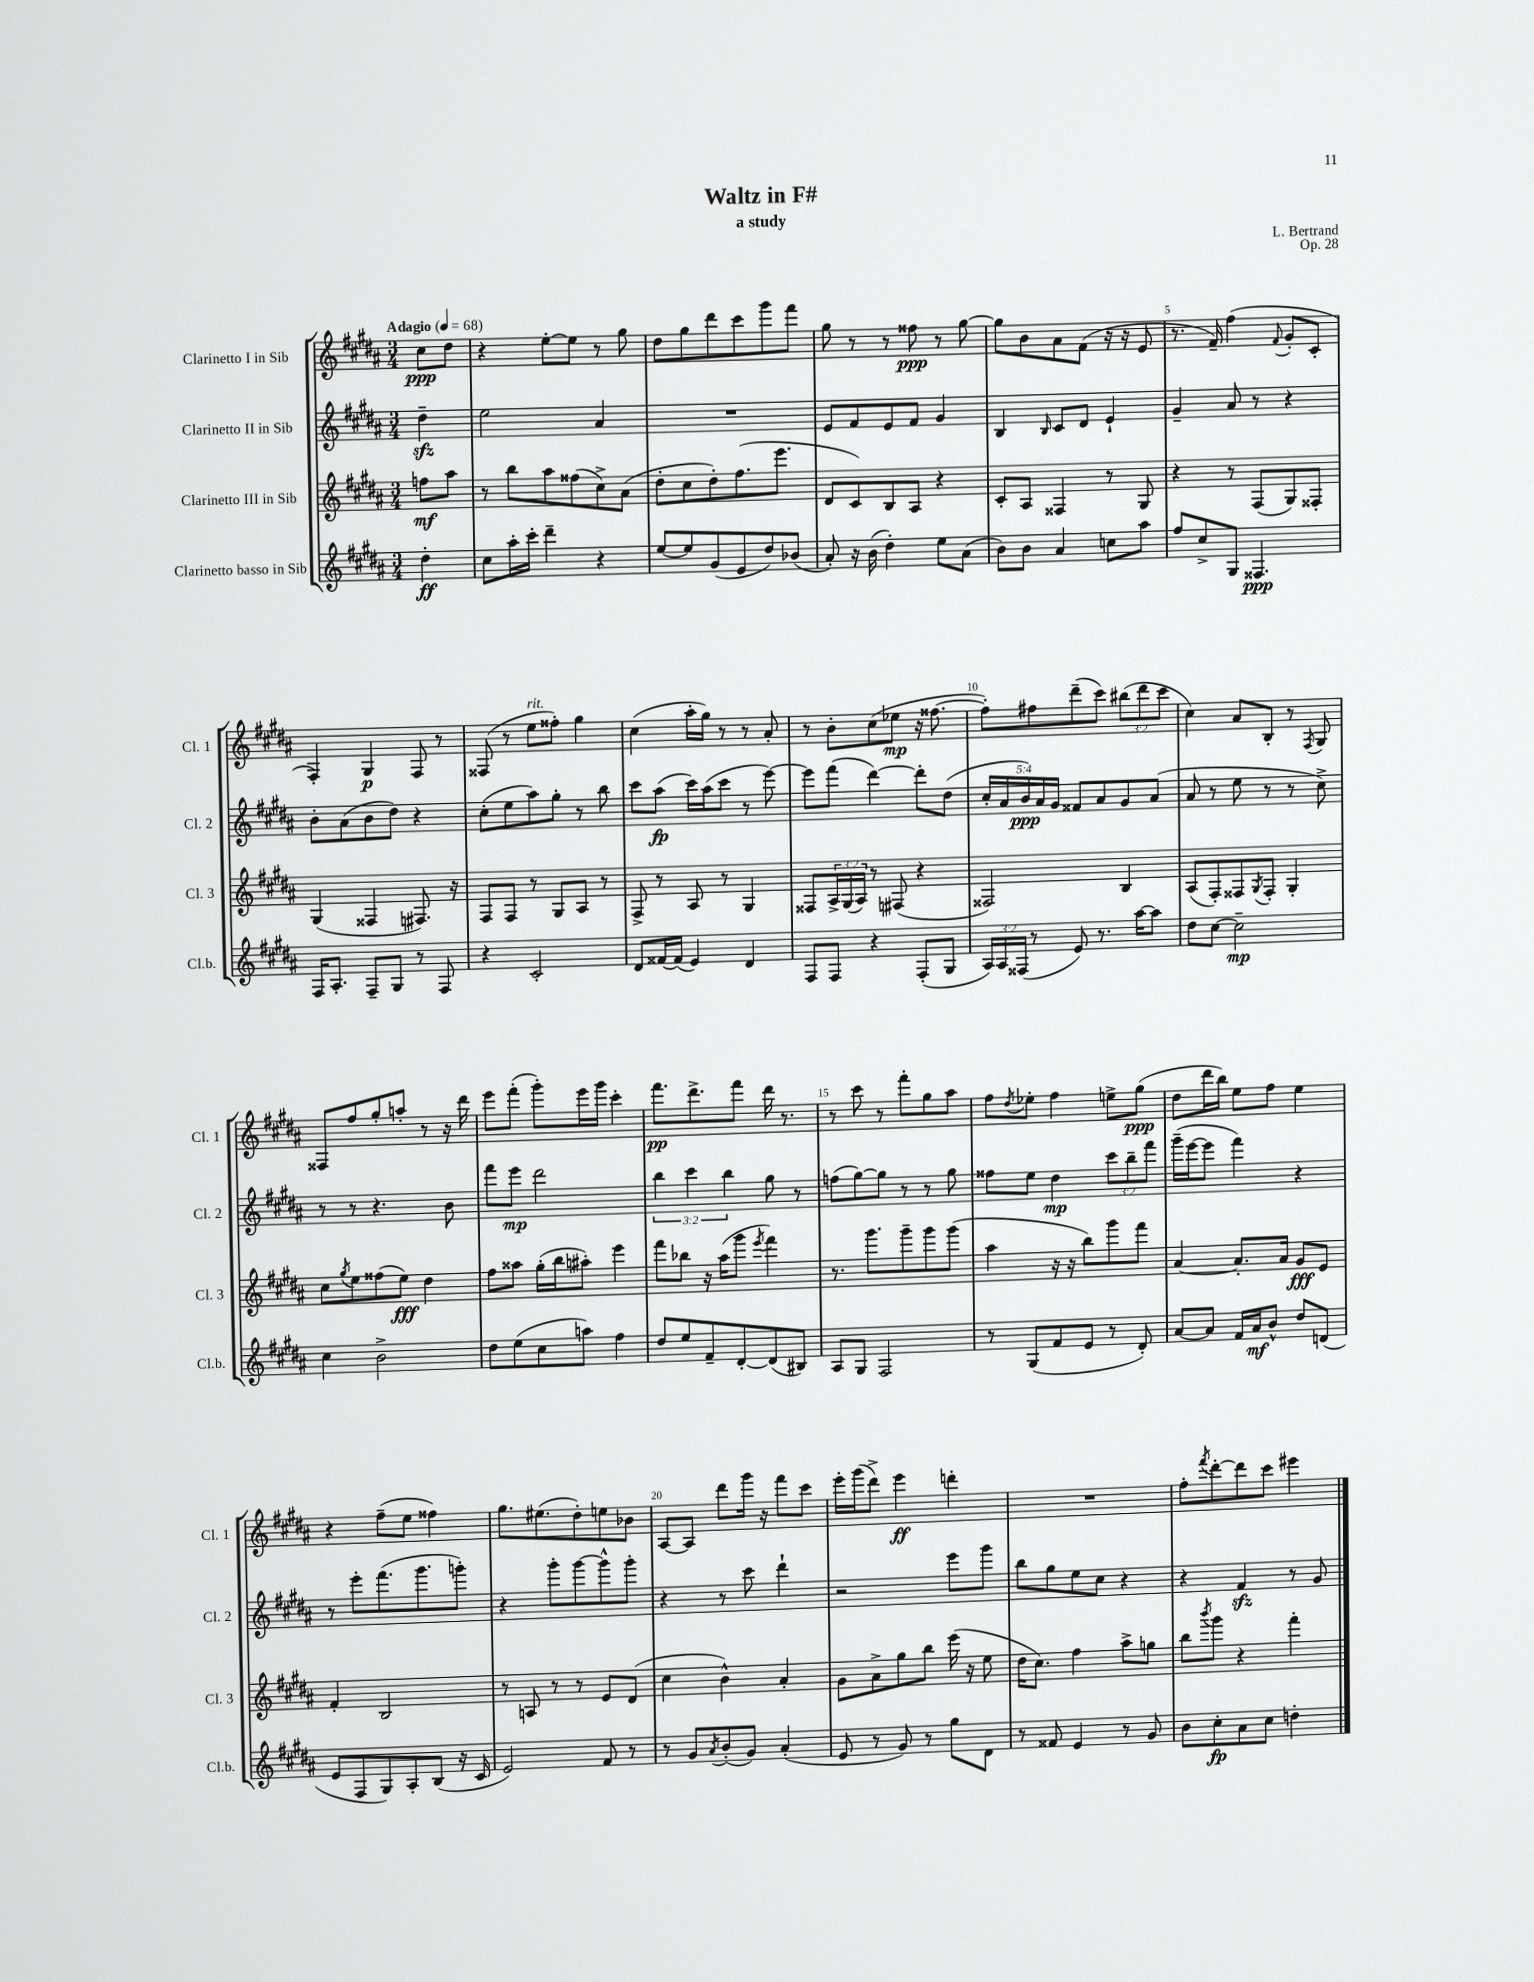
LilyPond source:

\header { title = "Waltz in F#" composer = "L. Bertrand" subtitle = "a study" opus = "Op. 28" }
<<
\new StaffGroup <<
\new Staff = "s0" \with { instrumentName = "Clarinetto I in Sib" shortInstrumentName = "Cl. 1" } {
    \clef treble \key b \major \numericTimeSignature \time 3/4 \override Staff.TupletNumber.text = #tuplet-number::calc-fraction-text \partial 4 \tempo "Adagio" 4 = 68
    cis''8\ppp dis''8 |
    r4 e''8~-. e''8 r8 gis''8 |
    dis''8 gis''8 dis'''8 cis'''8 gis'''8 fis'''8 |
    gis''8 r8 r8 fisis''8\ppp r8 gis''8~ |
    gis''8 b'8 ais'8 fis'8( r16 r16 e'8 |
    r8. fis'16--) fis''4( \appoggiatura { fis'8 } gis'8-. cis'8-. |
    fis4-.) gis4\p fis8 r8 |
    fisis8( r8 e''8^\markup { \italic "rit." } fisis''8-.) gis''4 |
    cis''4( ais''16-. gis''16) r8 r8 ais'8-. |
    r8 b'8-. cis''8( ees''8\mp r16 fisis''8.~ |
    fisis''8-.) fis''8 dis'''8--( cis'''8) \tuplet 3/2 { bis''8( dis'''8 cis'''8 } |
    cis''4) ais'8 b8-. r8 \acciaccatura { fis8 } gis8 |
    fisis8 fis''8 gis''8-. a''8-. r8 r16 dis'''16 |
    e'''8 fis'''8-.( gis'''8-.) e'''16 gis'''16 cis'''4-. |
    fis'''8.\pp dis'''8.-> fis'''8 dis'''16 r8. |
    r8 cis'''8 r8 fis'''8-. gis''8 ais''8 |
    fis''8 \acciaccatura { dis''8 } ees''8-. fis''4 e''8-> gis''8\ppp( |
    dis''8 dis'''16 b''16) e''8 fis''8 e''4 |
    r4 fis''8--( e''8 fisis''4) |
    gis''8. eis''8.( dis''8-.) e''8 bes'8 |
    ais8~ ais8 dis'''8 gis'''16 r16 fis'''8 cis'''8 |
    e'''16-. gis'''16( dis'''8->) e'''4\ff d'''4-. |
    R2. |
    fis''8-. \acciaccatura { fis'''8 } dis'''8~-. dis'''8 cis'''8 eis'''4 \bar "|." |
}
\new Staff = "s1" \with { instrumentName = "Clarinetto II in Sib" shortInstrumentName = "Cl. 2" } {
    \clef treble \key b \major \numericTimeSignature \time 3/4 \override Staff.TupletNumber.text = #tuplet-number::calc-fraction-text \partial 4
    dis''4--\sfz |
    e''2 ais'4 |
    R2. |
    e'8 fis'8 e'8 fis'8 gis'4 |
    b4 \grace { b16 } cis'8 dis'8 e'4-! |
    gis'4-- ais'8 r8 r4 |
    b'8-. ais'8( b'8 dis''8) r4 |
    cis''8-.( e''8 ais''8) gis''8-. r8 b''8 |
    cis'''8 ais''8\fp( cis'''16) ais''16( cis'''8 r8 e'''8~) |
    e'''8 fis'''8( dis'''4~) dis'''8-. dis''8( |
    \tuplet 5/4 { cis''16-. ais'16 b'16\ppp) ais'16 gis'16 } fisis'8 ais'8 gis'8 ais'8( |
    ais'8 r8 e''8 r8 r8 cis''8->) |
    r8 r8 r4. b'8 |
    fis'''8 e'''8\mp dis'''2 |
    \tuplet 3/2 { b''4 cis'''4 b''4 } gis''8 r8 |
    f''8( gis''8~) gis''8 r8 r8 gis''8 |
    fisis''8 e''8 dis''4\mp \tuplet 3/2 { cis'''8 b''8-- fis'''8 } |
    gis'''16--( e'''16~ e'''8 fis'''4) r4 |
    r8 e'''8-. fis'''8.( gis'''8. g'''8-.) |
    r4 gis'''8-. gis'''8~ gis'''8-^ gis'''8-. |
    r4 r8 cis'''8 dis'''4-! |
    r2 e'''8 gis'''8 |
    b''8 gis''8 e''8 cis''8 r4 |
    r4 fis'4\sfz r8 gis'8 \bar "|." |
}
\new Staff = "s2" \with { instrumentName = "Clarinetto III in Sib" shortInstrumentName = "Cl. 3" } {
    \clef treble \key b \major \numericTimeSignature \time 3/4 \override Staff.TupletNumber.text = #tuplet-number::calc-fraction-text \partial 4
    f''8\mf ais''8 |
    r8 b''8 ais''8 fisis''8( cis''8->) ais'8( |
    dis''8-. cis''8 dis''8-.) fis''8.( e'''8. |
    dis'8 cis'8) b8 ais8 r4 |
    cis'8-. ais8 fisis4 r8 gis8 |
    r4 r8 fis8( gis8) fisis8-. |
    gis4( fisis4 fis8.) r16 |
    fis8 fis8 r8 gis8 ais8 r8 |
    fis8-> r8 ais8 r8 gis4 |
    fisis8 \tuplet 3/2 { ais16-> gis16( ais16) } r8 fis8( r4 |
    fisis2) b4 |
    ais8( fis8-.) fisis8 \acciaccatura { gis8 } fisis8-. gis4-. |
    cis''8 \acciaccatura { gis''8 } e''8 fisis''8( e''8\fff) dis''4 |
    fis''8 aisis''8 gis''16-.( b''16 ais''8-.) e'''4 |
    fis'''8 bes''8 r16 ais''16( gis'''8 \acciaccatura { e'''8 } fis'''4) |
    r8. gis'''8. gis'''8-- gis'''8 gis'''8( |
    ais''4 r16 r16 b''8) gis'''8 fis'''8 |
    ais'4~ ais'8.-. ais'16 gis'8\fff e'8 |
    fis'4-. b2 |
    r8 a8 r8 r8 e'8 dis'8( |
    cis''4 b'4-^) ais'4-. |
    gis'8 ais'8-> gis''8 b''8 e'''16( r16 e''8 |
    dis''16 cis''8.) fis''4 ais''8-> g''8 |
    b''8 \acciaccatura { b'''8 } gis'''8 r4 fis'''4-. \bar "|." |
}
\new Staff = "s3" \with { instrumentName = "Clarinetto basso in Sib" shortInstrumentName = "Cl.b." } {
    \clef treble \key b \major \numericTimeSignature \time 3/4 \override Staff.TupletNumber.text = #tuplet-number::calc-fraction-text \partial 4
    dis''4-.\ff |
    cis''8 ais''16-. cis'''16-. dis'''4-- r4 |
    e''8~ e''8 gis'8( e'8 dis''8) bes'8( |
    ais'8-.) r16 b'16( dis''4-.) e''8 ais'8( |
    b'8) b'8 ais'4 c''8 ais''8 |
    fis''8 cis''8-> gis8 fisis4.\ppp |
    fis16 ais8.-. fis8-- gis8 r8 fis8 |
    r4 cis'2-. |
    dis'8 fisis'16~ fisis'16( e'4) dis'4 |
    fis8 fis8 r4 fis8-.( gis8 |
    \tuplet 3/2 { ais16) ais16 fisis16( } r8 e'8) r8. ais''16~ ais''8 |
    dis''8 cis''8~ cis''2--\mp |
    cis''4 b'2-> |
    dis''8 e''8( cis''8 a''8) fis''4 |
    dis''8 e''8 fis'8-- dis'8~-. dis'8( bis8) |
    ais8 gis8 fis2 |
    r8 gis8( fis'8 e'8 r8 dis'8-.) |
    ais'8~ ais'8 fis'16 ais'16\mf b'8-^ dis''8 d'8( |
    e'8 fis8 gis8) ais8-. b8( r16 cis'16 |
    e'2) fis'8 r8 |
    r8 gis'8 \acciaccatura { ais'8 } b'8-.( gis'8) ais'4-.( |
    e'8 r8 gis'8) r8 gis''8 dis'8 |
    r8 fisis'8 e'4 r8 gis'8 |
    b'8 cis''8-.\fp ais'8 cis''8 d''4-. \bar "|." |
}
>>
>>
\layout { \context { \Score \override BarNumber.break-visibility = ##(#f #t #t) barNumberVisibility = #(every-nth-bar-number-visible 5) } }
